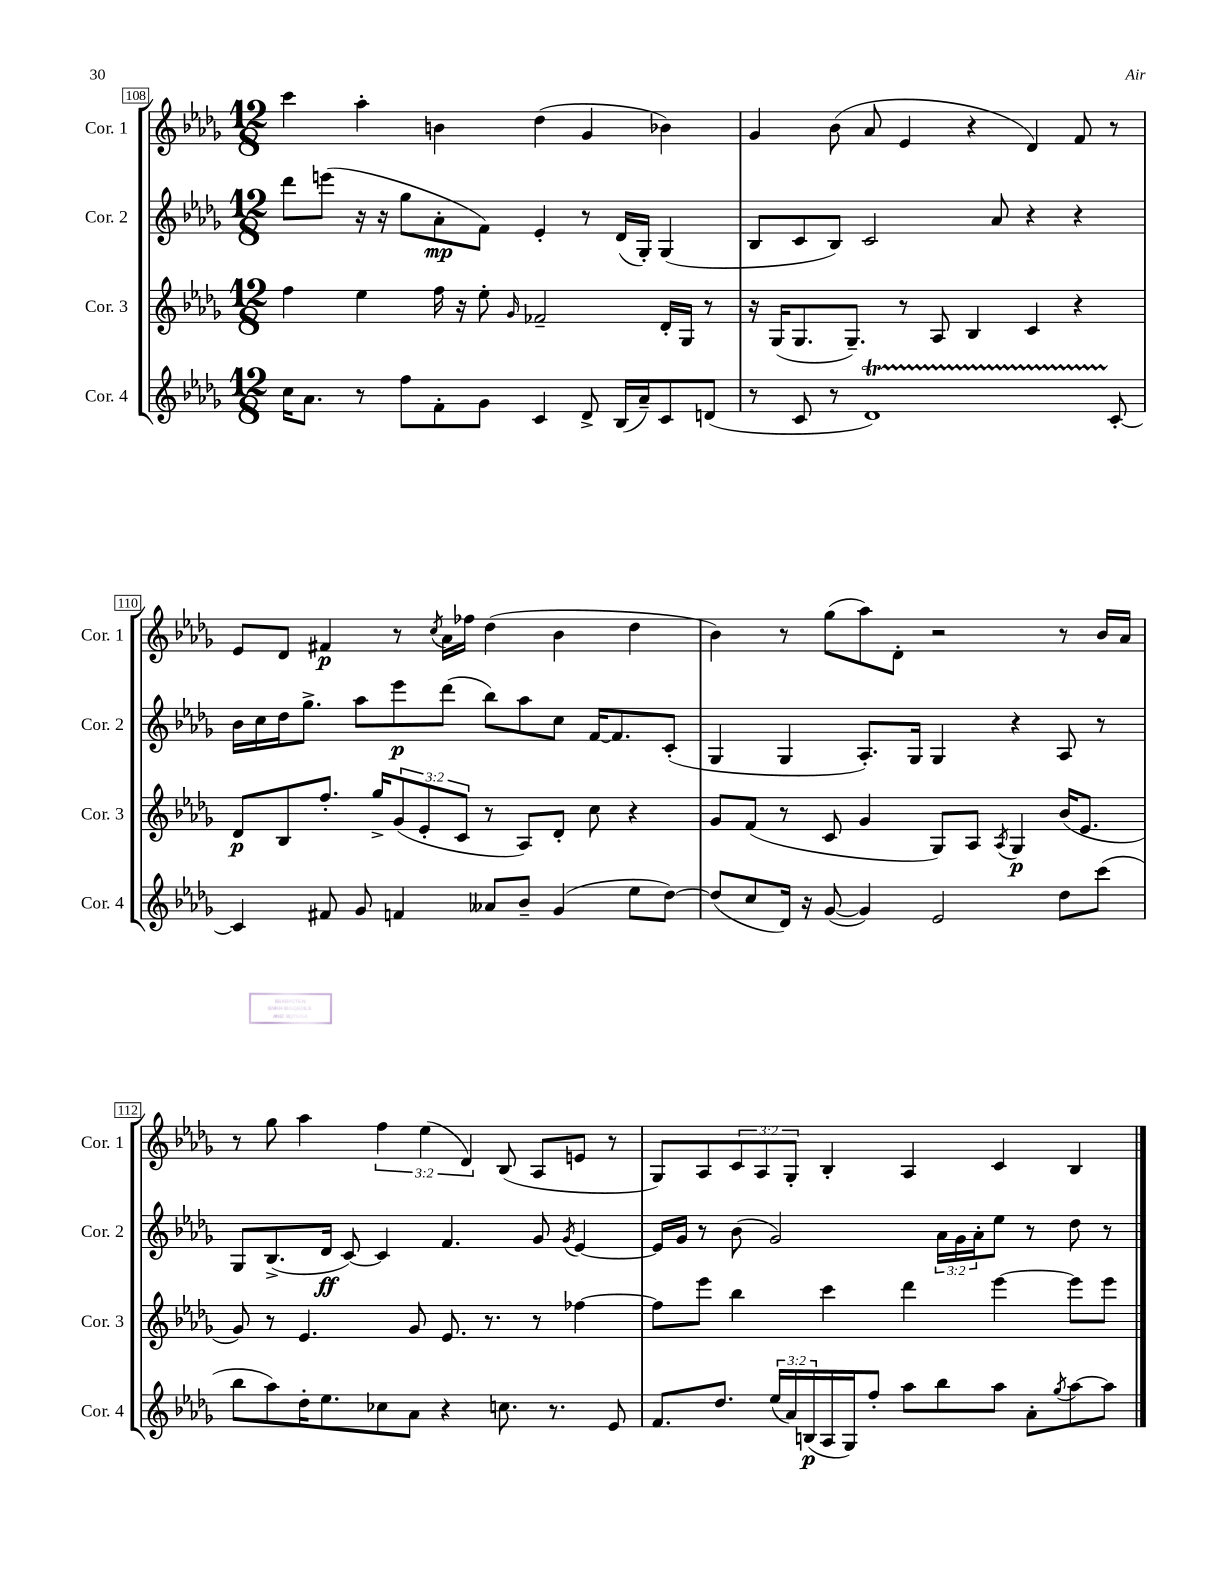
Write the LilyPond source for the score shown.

<<
\new StaffGroup <<
\new Staff = "s0" \with { instrumentName = "Cor. 1" shortInstrumentName = "Cor. 1" } {
    \clef treble \key des \major \numericTimeSignature \time 12/8 \override Staff.TupletNumber.text = #tuplet-number::calc-fraction-text
    c'''4 aes''4-. b'4 des''4( ges'4 bes'4) |
    ges'4 bes'8( aes'8 ees'4 r4 des'4) f'8 r8 |
    ees'8 des'8 fis'4\p r8 \acciaccatura { c''8 } aes'16 fes''16 des''4( bes'4 des''4 |
    bes'4) r8 ges''8( aes''8) des'8-. r2 r8 bes'16 aes'16 |
    r8 ges''8 aes''4 \tuplet 3/2 { f''4 ees''4( des'4) } bes8( aes8 e'8 r8 |
    ges8) aes8 \tuplet 3/2 { c'8 aes8 ges8-. } bes4-. aes4 c'4 bes4 \bar "|." |
}
\new Staff = "s1" \with { instrumentName = "Cor. 2" shortInstrumentName = "Cor. 2" } {
    \clef treble \key des \major \numericTimeSignature \time 12/8 \override Staff.TupletNumber.text = #tuplet-number::calc-fraction-text
    des'''8 e'''8( r16 r16 ges''8 aes'8-.\mp f'8) ees'4-. r8 des'16( ges16-.) ges4( |
    bes8 c'8 bes8) c'2 aes'8 r4 r4 |
    bes'16 c''16 des''16 ges''8.-> aes''8 ees'''8\p des'''8( bes''8) aes''8 c''8 f'16~ f'8. c'8-.( |
    ges4 ges4 aes8.-.) ges16 ges4 r4 aes8 r8 |
    ges8 bes8.->( des'16\ff c'8~) c'4 f'4. ges'8 \acciaccatura { ges'8 } ees'4~ |
    ees'16 ges'16 r8 bes'8( ges'2) \tuplet 3/2 { aes'16 ges'16 aes'16-. } ees''8 r8 des''8 r8 \bar "|." |
}
\new Staff = "s2" \with { instrumentName = "Cor. 3" shortInstrumentName = "Cor. 3" } {
    \clef treble \key des \major \numericTimeSignature \time 12/8 \override Staff.TupletNumber.text = #tuplet-number::calc-fraction-text
    f''4 ees''4 f''16 r16 ees''8-. \grace { ges'16 } fes'2-- des'16-. ges16 r8 |
    r16 ges16( ges8. ges8.--) r8 aes8 bes4 c'4 r4 |
    des'8\p bes8 f''8.-. ges''16-> \tuplet 3/2 { ges'8( ees'8-. c'8 } r8 aes8) des'8-. c''8 r4 |
    ges'8 f'8( r8 c'8 ges'4 ges8) aes8 \acciaccatura { aes8 } ges4\p bes'16( ees'8. |
    ges'8) r8 ees'4. ges'8 ees'8. r8. r8 fes''4~ |
    fes''8 ees'''8 bes''4 c'''4 des'''4 ees'''4~ ees'''8 ees'''8 \bar "|." |
}
\new Staff = "s3" \with { instrumentName = "Cor. 4" shortInstrumentName = "Cor. 4" } {
    \clef treble \key des \major \numericTimeSignature \time 12/8 \override Staff.TupletNumber.text = #tuplet-number::calc-fraction-text
    c''16 aes'8. r8 f''8 f'8-. ges'8 c'4 des'8-> bes16( aes'16--) c'8 d'8( |
    r8 c'8 r8 des'1\startTrillSpan) c'8~-.\stopTrillSpan |
    c'4 fis'8 ges'8 f'4 aeses'8 bes'8-- ges'4( ees''8 des''8~) |
    des''8( c''8 des'16) r16 ges'8~( ges'4) ees'2 des''8 c'''8( |
    bes''8 aes''8) des''16-. ees''8. ces''8 aes'8 r4 c''8. r8. ees'8 |
    f'8. des''8. \tuplet 3/2 { ees''16( aes'16) b16\p( } aes16 ges16) f''8-. aes''8 bes''8 aes''8 aes'8-. \acciaccatura { ges''8 } aes''8~ aes''8 \bar "|." |
}
>>
>>
\layout { \context { \Score currentBarNumber = #108 \override BarNumber.stencil = #(make-stencil-boxer 0.1 0.3 ly:text-interface::print) } }
